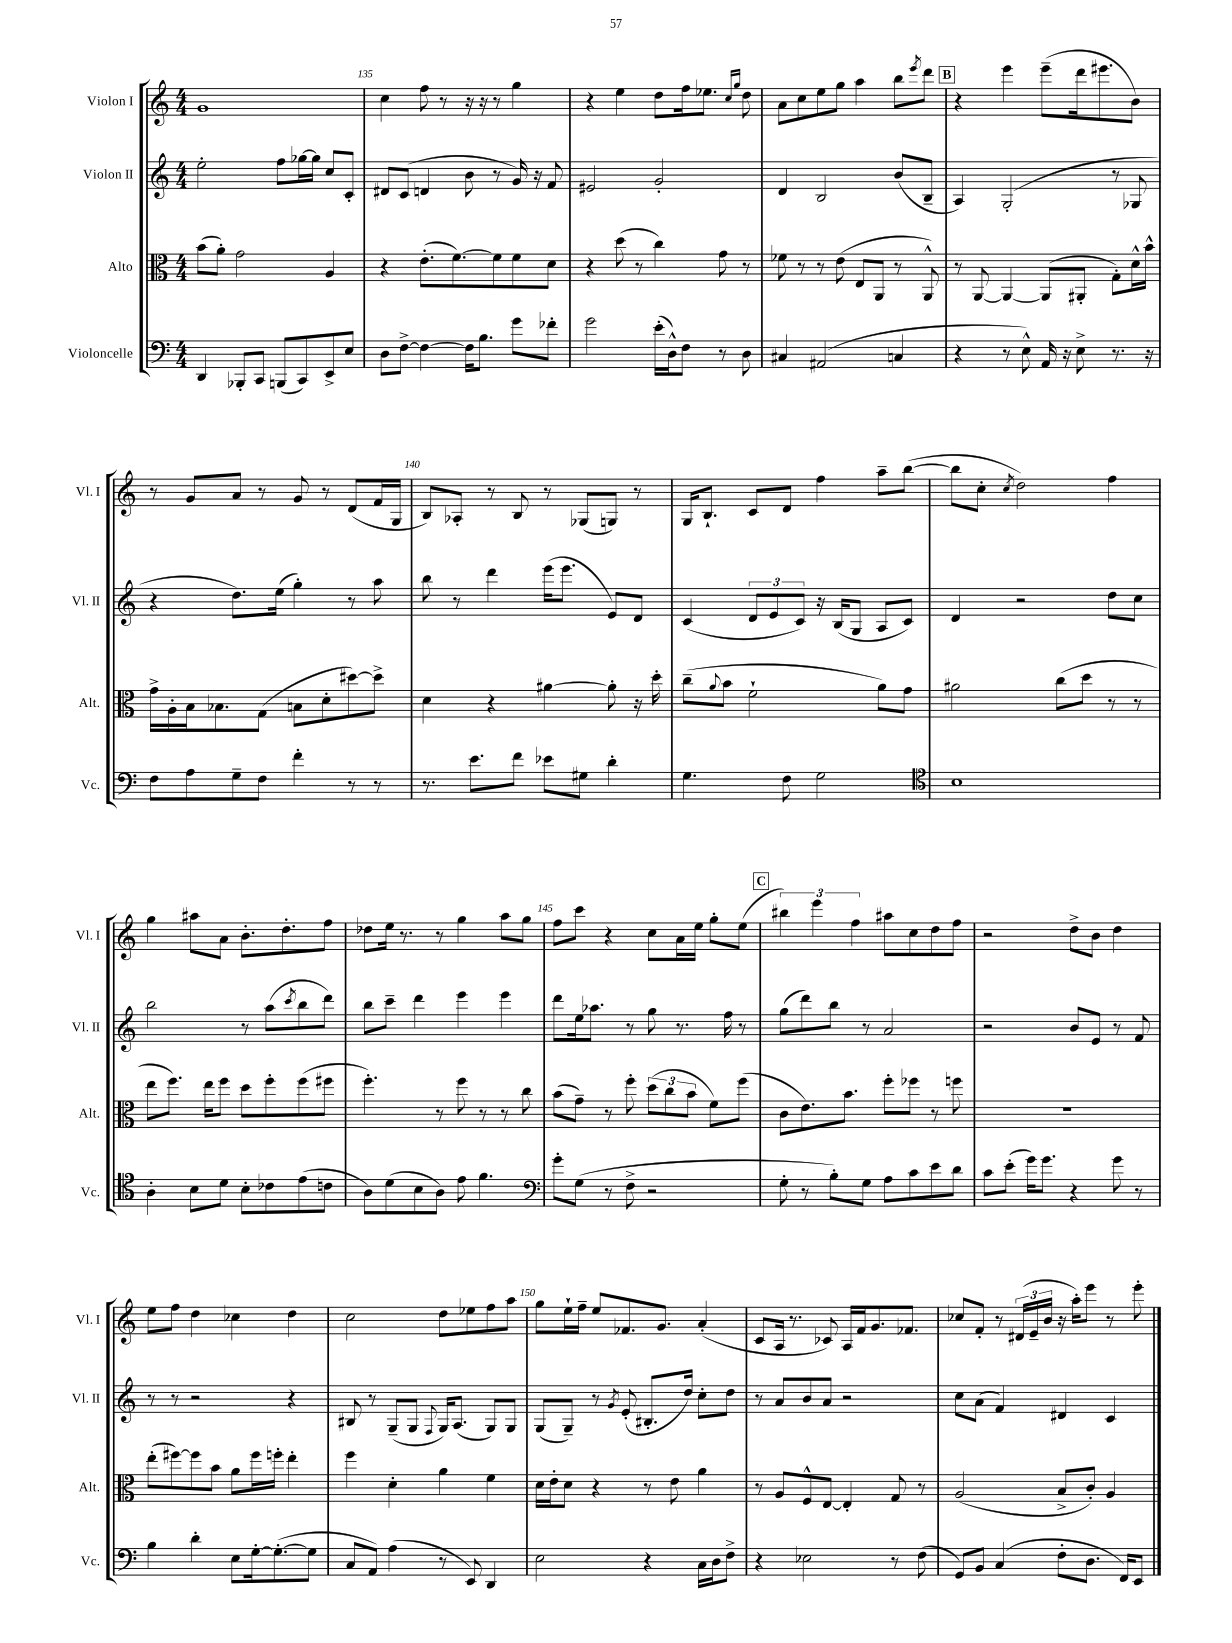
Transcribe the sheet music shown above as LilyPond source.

<<
\new StaffGroup <<
\new Staff = "s0" \with { instrumentName = "Violon I" shortInstrumentName = "Vl. I" } {
    \clef treble \key c \major \numericTimeSignature \time 4/4
    g'1 |
    c''4 f''8 r8 r16 r16 r8 g''4 |
    r4 e''4 d''8 f''16 ees''8. \grace { c''16 g''16 } d''8 |
    a'8 c''8 e''8 g''8 a''4 b''8 \acciaccatura { e'''8 } d'''8 |
    \mark \markup { \box "B" } r4 e'''4 e'''8--( d'''16 eis'''8. b'8) |
    r8 g'8 a'8 r8 g'8 r8 d'8( f'16 g16 |
    b8) aes8-. r8 b8 r8 ges8( g8) r8 |
    g16 b8.-! c'8 d'8 f''4 a''8-- b''8~( |
    b''8 c''8-. \acciaccatura { c''8 } d''2) f''4 |
    g''4 ais''8 a'8 b'8.-. d''8.-. f''8 |
    des''8 e''16 r8. r8 g''4 a''8 g''8 |
    f''8 c'''8 r4 c''8 a'16 e''16 g''8-. e''8( |
    \mark \markup { \box "C" } \tuplet 3/2 { bis''4) e'''4 f''4 } ais''8 c''8 d''8 f''8 |
    r2 d''8-> b'8 d''4 |
    e''8 f''8 d''4 ces''4 d''4 |
    c''2 d''8 ees''8 f''8 a''8 |
    g''8 e''16-! f''16-- e''8 fes'8. g'8. a'4-.( |
    c'8 a16 r8. ces'8) a16 f'16 g'8. fes'8. |
    ces''8 f'8-. r8 \tuplet 3/2 { dis'16( e'16-- b'16 } r16 a''16-.) e'''8 r8 e'''8-. \bar "|." |
}
\new Staff = "s1" \with { instrumentName = "Violon II" shortInstrumentName = "Vl. II" } {
    \clef treble \key c \major \numericTimeSignature \time 4/4
    e''2-. f''8 ges''16~ ges''16 c''8 c'8-. |
    dis'8 c'8( d'4 b'8 r8 g'16) r16 f'8 |
    eis'2 g'2-. |
    d'4 b2 b'8( b8-- |
    \mark \markup { \box "B" } a4) g2-.( r8 ges8 |
    r4 d''8.) e''16( g''4-.) r8 a''8 |
    b''8 r8 d'''4 e'''16( e'''8. e'8) d'8 |
    c'4( \tuplet 3/2 { d'8 e'8 c'8) } r16 b16( g8 a8 c'8) |
    d'4 r2 d''8 c''8 |
    b''2 r8 a''8( \acciaccatura { c'''8 } b''8 d'''8) |
    b''8 c'''8-- d'''4 e'''4 e'''4 |
    d'''8 e''16 aes''8. r8 g''8 r8. f''16 r8 |
    \mark \markup { \box "C" } g''8( d'''8) b''8 r8 a'2 |
    r2 b'8 e'8 r8 f'8 |
    r8 r8 r2 r4 |
    bis8 r8 g8--( g8 \appoggiatura { f8 } g16) a8.( g8) g8 |
    g8( g8--) r8 \acciaccatura { g'8 } e'8-.( bis8.-. d''16) c''8-. d''8 |
    r8 a'8 b'8 a'8 r2 |
    c''8 a'8( f'4) dis'4 c'4 \bar "|." |
}
\new Staff = "s2" \with { instrumentName = "Alto" shortInstrumentName = "Alt." } {
    \clef alto \key c \major \numericTimeSignature \time 4/4
    b'8( a'8-.) g'2 a4 |
    r4 e'8.-.( f'8.~) f'8 f'8 d'8 |
    r4 d''8( r8 c''4) g'8 r8 |
    fes'8 r8 r8 e'8( e8 a,8 r8 a,8-^) |
    \mark \markup { \box "B" } r8 a,8~ a,4~ a,8( ais,8-. g8-.) d'16-^ b'16-^ |
    g'16-> a16-. b16 bes8. g8( b8 d'8-. dis''8~) dis''8-> |
    d'4 r4 ais'4~ ais'8-. r16 d''16-. |
    c''8--( \appoggiatura { a'8 } b'8 f'2-! a'8) g'8 |
    ais'2 c''8( d''8 r8 r8 |
    e''8 f''8.) e''16 f''8 d''8 f''8-. f''8( fis''8 |
    f''4.-.) r8 f''8 r8 r8 c''8 |
    b'8( g'8--) r8 f''8-. \tuplet 3/2 { d''8( c''8 b'8 } f'8) f''8( |
    \mark \markup { \box "C" } c'8 e'8.) b'8. f''8-. fes''8 r8 f''8 |
    R1 |
    e''8-.( fis''8~) fis''8 b'8 a'8 fis''16 f''16-. e''4-. |
    f''4 d'4-. a'4 f'4 |
    d'16 e'16-. d'8 r4 r8 e'8 a'4 |
    r8 a8 f8-^ e8~ e4-. g8 r8 |
    a2( b8-> c'8-.) a4 \bar "|." |
}
\new Staff = "s3" \with { instrumentName = "Violoncelle" shortInstrumentName = "Vc." } {
    \clef bass \key c \major \numericTimeSignature \time 4/4
    d,4 bes,,8-. c,8 b,,8( c,8) e,8-> e8 |
    d8 f8~-> f4~ f16 b8. g'8 fes'8-. |
    g'2 e'16-.( d16-^) f8 r8 d8 |
    cis4 ais,2( c4 |
    \mark \markup { \box "B" } r4 r8 e8-^) a,16 r16 e8-> r8. r16 |
    f8 a8 g8-- f8 f'4-. r8 r8 |
    r8. e'8. f'8 ees'8 gis8 d'4-. |
    g4. f8 g2 |
    \clef tenor b1 |
    a4-. b8 d'8 b8-. ces'8 e'8( c'8 |
    a8) d'8( b8 a8) e'8 f'4. |
    \clef bass g'8-. g8( r8 f8-> r2 |
    \mark \markup { \box "C" } g8-. r8 b8-.) g8 a8 c'8 e'8 d'8 |
    c'8 e'8-.( g'16) g'8. r4 g'8 r8 |
    b4 d'4-. e8 g16~-. g8.~-.( g8 |
    c8 a,8) a4( r8 e,8) d,4 |
    e2 r4 c16 d16 f8-> |
    r4 ees2 r8 f8( |
    g,8) b,8 c4( f8-. d8. f,16) e,8 \bar "|." |
}
>>
>>
\layout { \context { \Score currentBarNumber = #134 \override BarNumber.break-visibility = ##(#f #t #t) barNumberVisibility = #(every-nth-bar-number-visible 5) } }
